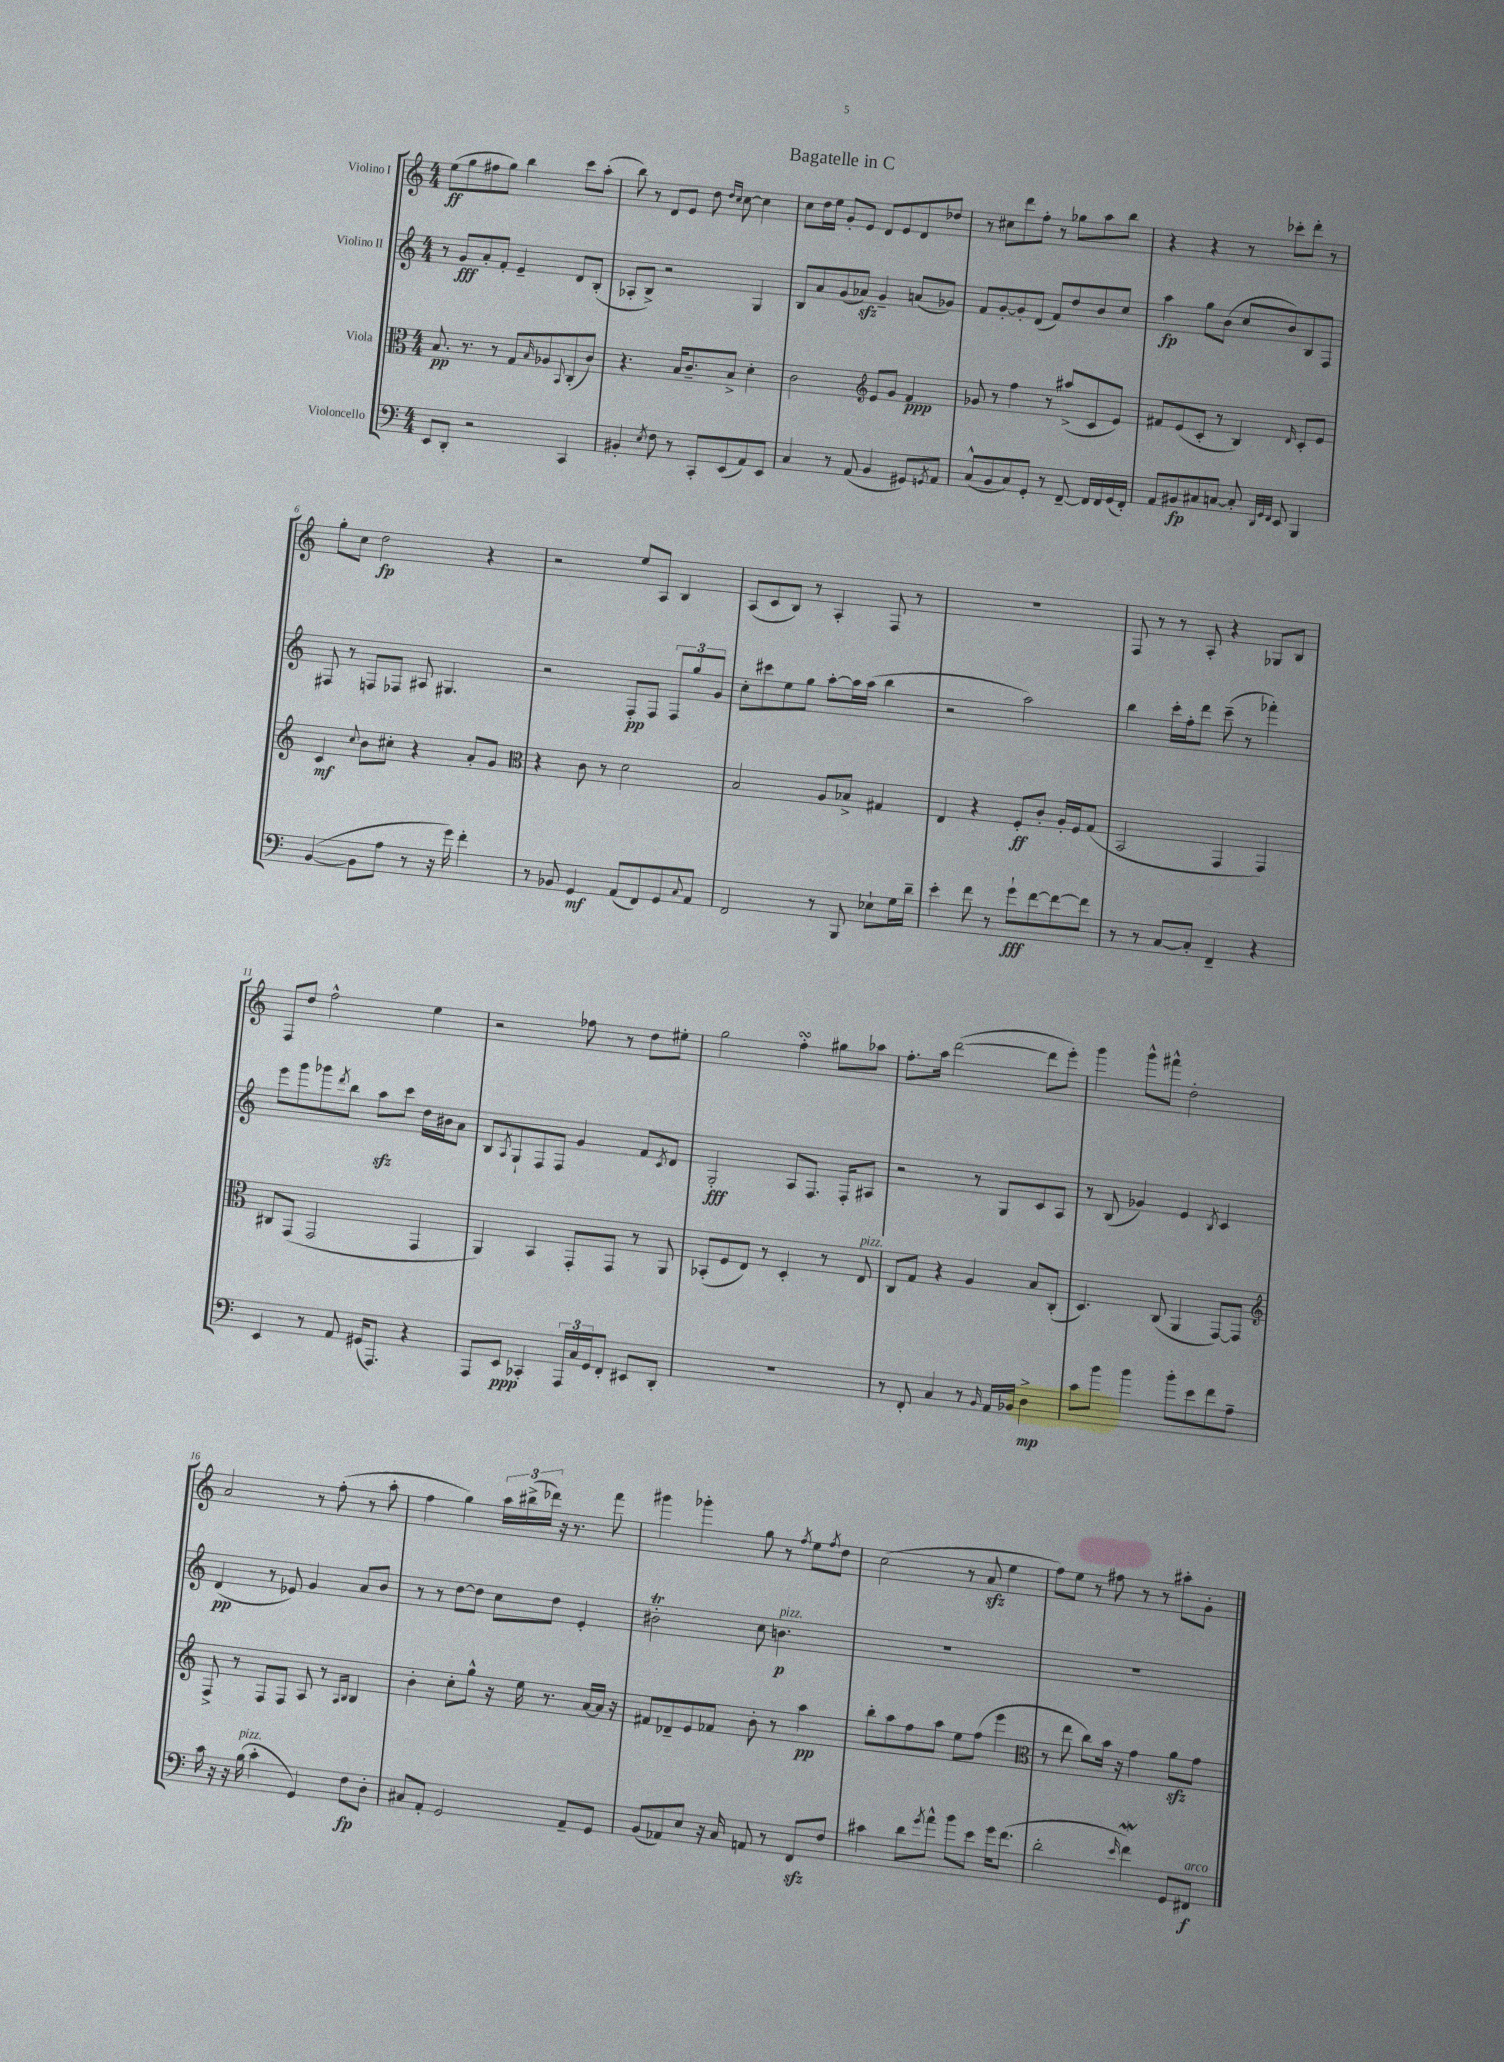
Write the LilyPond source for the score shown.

\header { title = "Bagatelle in C" }
<<
\new StaffGroup <<
\new Staff = "s0" \with { instrumentName = "Violino I" } {
    \clef treble \key c \major \numericTimeSignature \time 4/4
    e''8\ff( g''8 fis''8 g''8) b''4 c'''8 a''8-.( |
    b''8) r8 d'8 e'8 d''8 \grace { d''16 c''16 } c''8~ c''4 |
    c''8 d''16 e''16 g'8-. e'8 d'8 e'8 d'8 des''8 |
    r8 cis''8 d'''8 f''8-. r8 ges''8 a''8 b''8 |
    r4 r4 r8 ces'''8-. d'''8-. r8 |
    g''8-. c''8 d''2\fp r4 |
    r2 e''8 a8 b4 |
    a8( c'8 b8) r8 a4-. f8 r8 |
    R1 |
    f8 r8 r8 a8-. r4 ges8 b8 |
    f8 d''8 f''2-^ e''4 |
    r2 fes''8 r8 d''8 eis''8-. |
    g''2 f''4-.\turn gis''8 aes''8 |
    f''8.-. a''16 d'''2~( d'''8 e'''8-.) |
    g'''4 g'''8-^ fis'''8-^ d''2-. |
    a'2 r8 f''8-.( r8 a''8-. |
    f''4 g''4) \tuplet 3/2 { a''16 bis''16->( des'''16) } r16 r8. f'''8 |
    gis'''4 ges'''4-. g''8 r8 \acciaccatura { f''8 } e''8 \acciaccatura { f''8 } d''8 |
    c''2( r8 a'8\sfz e''4 |
    f''8) e''8 r8 fis''8 r8 r8 ais''8-. g'8-. \bar "|." |
}
\new Staff = "s1" \with { instrumentName = "Violino II" } {
    \clef treble \key c \major \numericTimeSignature \time 4/4
    r8 g'8\fff a'8-. f'8-. e'4-- d'8 b8-.( |
    aes8-. b8->) r2 g4 |
    b8 a'8 g'8( aes'8\sfz) g'4-- a'8( ges'8) |
    f'8 g'8~-. g'8-. d'8( f'8) d''8 b'8 c''8 |
    a''4\fp g''8 b'8( c''8 b'8) b8 f8 |
    fis8 r8 f8 fes8 ais8 gis4. |
    r2 f8-.\pp f8 \tuplet 3/2 { f8 g''8 g'8 } |
    c''8-. cis'''8 e''8 g''8 a''8~-. a''16 a''16( b''4 |
    r2 a''2) |
    b''4 c'''16-. f''16-. d'''8 c'''8--( r8 fes'''4-.) |
    e'''8 g'''8 ges'''8 \acciaccatura { d'''8 } b''8 a''8\sfz c'''8 d''16 bis'16 a'8 |
    b8 \acciaccatura { a8 } g8-! f8 f8 g'4 f'8 \acciaccatura { c'8 } d'8 |
    g2-.\fff a8 f8. f16-. ais8 |
    r2 r8 g8 c'8 a8 |
    r8 b8( ges'4) e'4 \acciaccatura { b8 } c'4 |
    d'4\pp( r8 ees'8) g'4 a'8 b'8 |
    r8 r8 d''8~ d''8 c''8 d''8 e'4-. |
    bis'2-.\trill c''8 b'4.\p^\markup { \italic "pizz." } |
    R1 |
    R1 \bar "|." |
}
\new Staff = "s2" \with { instrumentName = "Viola" } {
    \clef alto \key c \major \numericTimeSignature \time 4/4
    b8.\pp r8. r8 g8 \grace { b16 } aes8 \appoggiatura { b,8 } c8-.( c'8) |
    r4. b16 c'8.-- b8-> d'4-. |
    c'2 \clef treble e'8 g'8 f'4\ppp |
    ges'8 r8 f''4 r8 ais''8->( c'8 e'8) |
    fis'8 e'8( c'8-. r8 b4) \grace { d'16 } c'8-. e'8 |
    c'4\mf \appoggiatura { c''8 } b'8 cis''8-. r4 a'8-. g'8 |
    \clef alto r4 c'8 r8 d'2 |
    b2 a8 bes8-> gis4 |
    e4 r4 f8-.\ff c'8-. a16-. f16 g8( |
    b,2 g,4 g,4) |
    cis8 g,8( g,2 g,4 |
    a,4) b,4 g,8-. g,8 r8 a,8 |
    bes,8-.( f8 e8) r8 d4-. r8 e8^\markup { \italic "pizz." } |
    c8 g8 r4 a4 b8 c8-.( |
    d4.) c8( a,4 g,8~) g,8 |
    \clef treble f8-> r8 f8 f8 a8 r8 \grace { a16 b16 } b4 |
    b'4-. c''8-. g''8-^ r16 e''16 r8. a'16~ a'16 r16 |
    fis'8 des'8-- e'8 fes'8 b'8-. r8 a''4\pp |
    b''8-. a''8 f''8 a''8 e''8 f''8( e'''4 |
    \clef alto r8 e''8 c''8) b'16 r16 g'4 a'8\sfz g'8 \bar "|." |
}
\new Staff = "s3" \with { instrumentName = "Violoncello" } {
    \clef bass \key c \major \numericTimeSignature \time 4/4
    e,8 d,8-. r2 c,4 |
    bis,4-. \acciaccatura { e8 } f8 r8 c,8-. e,8( a,8) e,8 |
    c4 r8 a,8( b,4 gis,8) \acciaccatura { g,8 } a,8 |
    c8-^( b,8 c8) g,8-. r8 f,8~-- f,16 f,16 g,16( f,16-.) |
    a,8 bis,8\fp cis8 c8~ c8-. \grace { d,32 g,32 f,32 } e,8 b,,4 |
    b,4~( b,8 a8 r8 r16 g'16) f'4-. |
    r8 bes,8 g,4\mf a,8( f,8) g,8 \appoggiatura { c8 } a,8 |
    f,2 r8 b,,8 ees8-! g16 d'16-- |
    e'4-. f'8 r8 g'8-!\fff f'8~ f'8~ f'8 |
    r8 r8 c8~ c8-. f,4-- r4 |
    e,4 r8 a,8 gis,16( a,,8.) r4 |
    a,,8 e,8\ppp ces,4-. \tuplet 3/2 { a,,16 c16 g,16 } f,8-. eis,8 d,8-. |
    R1 |
    r8 f,8-. c4 r8 \grace { b,16 } a,16 bes,16 d4->\mp |
    c'8 b'8 b'4 b'8-. e'8 f'8 a8-- |
    c'16 r16 r16 b16^\markup { \italic "pizz." }( c'4-. g,4) f8\fp d8-. |
    cis8 a,8-. g,2 a,8-- g,8 |
    b,8( aes,8) e8 r16 c16 a,8 r8 f,8\sfz f8 |
    cis'4 d'8 \acciaccatura { g'8 } a'8-^ b'8 e'8 g'16 f'8.( |
    d'2-. \grace { e'16 } f'4\mordent) g,8 fis,8\f^\markup { \italic "arco" } \bar "|." |
}
>>
>>
